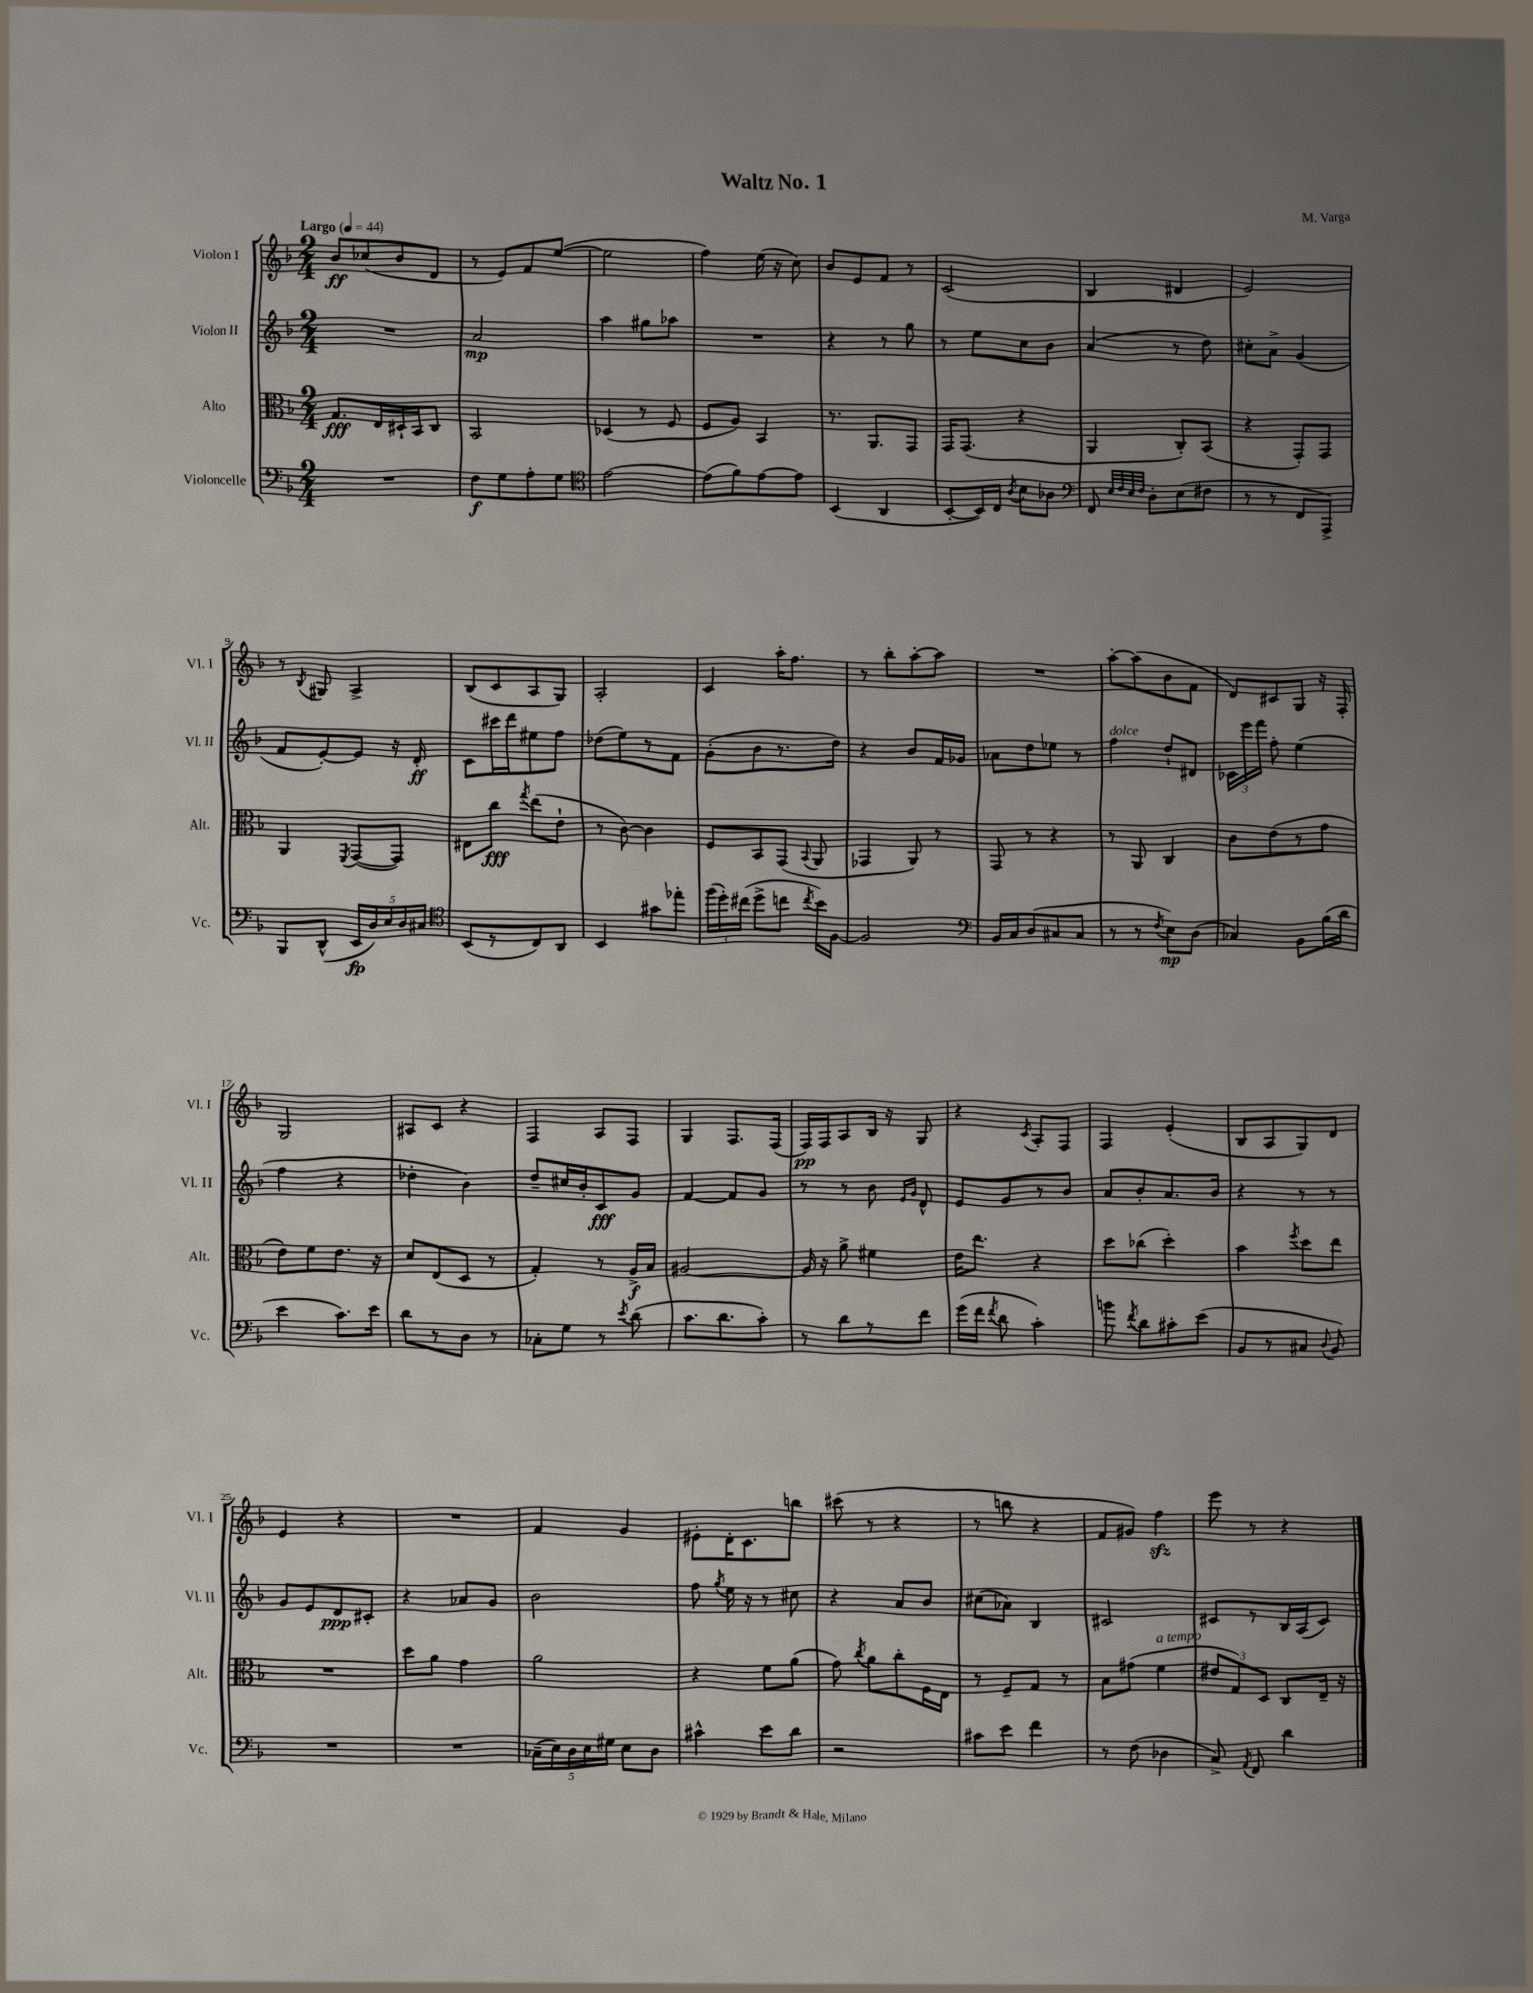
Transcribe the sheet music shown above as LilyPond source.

\header { title = "Waltz No. 1" composer = "M. Varga" }
<<
\new StaffGroup <<
\new Staff = "s0" \with { instrumentName = "Violon I" shortInstrumentName = "Vl. I" } {
    \clef treble \key f \major \numericTimeSignature \time 2/4 \tempo "Largo" 4 = 44
    \autoBeamOff bes'8[\ff ces''8( bes'8 d'8] |
    r8 e'8[) f'8 e''8]~( |
    e''2 |
    f''4) e''16( r16 c''8) |
    bes'8[ e'8 f'8] r8 |
    c'2( |
    bes4 dis'4 |
    e'2) |
    r8 \acciaccatura { bes8 } gis8 a4-> |
    bes8[( c'8 a8 g8]) |
    a2-. |
    c'4 a''16[-. f''8.] |
    r8 bes''8[-. a''8~-. a''8] |
    R2 |
    a''8[~-. a''8( bes'8 f'8] |
    d'8[) cis'8 g8] r16 f16-. |
    g2 |
    ais8[ c'8] r4 |
    f4 a8[ f8] |
    g4 f8.[ f16]( |
    f16[\pp) f16 a8 bes16] r16 g8 |
    r4 \acciaccatura { c'8 } a8[-. f8] |
    f4 e'4-.( |
    bes8[ a8 g8) d'8] |
    e'4 r4 |
    R2 |
    f'4 g'4 |
    eis'8[-. d'16-. c'8. b''8] |
    cis'''8( r8 r4 |
    r8 b''8 r4 |
    f'8[ gis'8]) f''4\sfz |
    e'''8 r8 r4 \bar "|." |
}
\new Staff = "s1" \with { instrumentName = "Violon II" shortInstrumentName = "Vl. II" } {
    \clef treble \key f \major \numericTimeSignature \time 2/4
    \autoBeamOff R2 |
    a'2\mp |
    a''4 gis''8[ aes''8] |
    R2 |
    r4 r8 g''8 |
    r8 e''8[ c''8 bes'8] |
    a'4( r8 d''8) |
    cis''8[-. a'8]-> g'4( |
    f'8[ e'8~-.) e'8] r16 d'16-.\ff |
    c'8[ cis'''16 d'''16 eis''8 f''8] |
    des''8[( e''8) r8 f'8] |
    g'8[-.( bes'8 r8. d''16]) |
    r4 bes'8[ f'16 ges'16] |
    aes'8[ d''8 ees''8] r8 |
    f''4^\markup { \italic "dolce" } d''8[-! dis'8] |
    \tuplet 3/2 { ces'16[ e'''16 f'''16] } f''8-. e''4( |
    f''4 r4 |
    des''4-. bes'4) |
    d''8[-- cis''16 bes'16-. c'8\fff g'8] |
    f'4~ f'8[ g'8] |
    r8 r8 bes'8 \grace { e'16[ g'16] } d'8-^ |
    e'8[ g'8 r8 bes'8] |
    a'8[ bes'8-. a'8. bes'16] |
    r4 r8 r8 |
    g'8[ e'8 d'8\ppp cis'8]-. |
    r4 aes'8[ g'8] |
    bes'2 |
    f''8 \acciaccatura { g''8 } e''16 r16 r8 cis''8 |
    r4 a'8[ bes'8] |
    cis''8[( aes'8]) bes4 |
    cis'2 |
    cis'8[ r8 bes16 a16( cis'8]) \bar "|." |
}
\new Staff = "s2" \with { instrumentName = "Alto" shortInstrumentName = "Alt." } {
    \clef alto \key f \major \numericTimeSignature \time 2/4
    \autoBeamOff g8.[\fff e16 dis16-! bes,16 c8] |
    bes,2 |
    des4( r8 f8 |
    f8[ a8]) bes,4 |
    r8. a,8.[ g,8] |
    g,16[ g,8.]( r4 |
    a,4 c8[-.) bes,8]( |
    r4 g,8[-.) g,8] |
    a,4 \acciaccatura { f,8 } g,8[~( g,8]) |
    eis8[ c''8]\fff \acciaccatura { g''8 } e''8[( e'8]-! |
    r8 c'8~) c'4 |
    f8[ bes,8 g,8]( \appoggiatura { bes,8 } a,8 |
    ges,4 a,8) r8 |
    g,8 r8 r4 |
    r8 a,8 c4 |
    c'8[ e'8( r8 g'8] |
    e'8[) f'8 e'8.] r16 |
    d'8[ e8( d8] r8 |
    g4-.) r8 a16[->\f bes16] |
    ais2~ |
    ais16 r16 a'8-> fis'4 |
    e'16[ e''8.] r4 |
    d''8[ ces''8]( d''4-.) |
    bes'4 \acciaccatura { f''8 } d''8[ e''8] |
    R2 |
    d''8[ a'8] g'4 |
    a'2 |
    r4 f'8[ a'8]( |
    g'8) \acciaccatura { c''8 } a'8[ c''8-. f16 e16] |
    r8 f8[-- g8] r8 |
    bes8[ gis'8]( f'4^\markup { \italic "a tempo" } |
    \tuplet 3/2 { eis'8[ g8) d8] } c8[ e16]-- r16 \bar "|." |
}
\new Staff = "s3" \with { instrumentName = "Violoncelle" shortInstrumentName = "Vc." } {
    \clef bass \key f \major \numericTimeSignature \time 2/4
    \autoBeamOff R2 |
    f8[\f g8 a8-. g8] |
    \clef tenor e'2~ |
    e'8[( f'8) e'8~ e'8] |
    bes,4( a,4 |
    bes,8[~-. bes,16) c16] \acciaccatura { a8 } bes8[ aes8] |
    \clef bass f,8 \grace { e32[ f32 e32 f32] } d8[-. e8( fis8] |
    r8 r8 f,8[ a,,8]->) |
    bes,,8[ d,8]-^( \tuplet 5/4 { e,16[\fp d16) e16 d16 cis16] } |
    \clef tenor bes,8[( r8 c8) a,8] |
    bes,4 gis'8[ ees''8]-. |
    \tuplet 3/2 { f''16[( d''16-.) cis''16]( } d''8[-> c''8] \acciaccatura { c''8 } bes'16[) f16]~ |
    f2 |
    \clef bass bes,16[ c16 d8( cis8 cis8] |
    r8 r8 \acciaccatura { f8 } e8[\mp) d8]( |
    ces4) bes,8[ bes16( d'16] |
    e'4 c'8.[) e'16] |
    d'8[ r8 d8] r8 |
    ces8[-. g8] r8 \acciaccatura { e'8 } d'8( |
    c'8.[ d'8. c'8]-.) |
    r8 d'8[ r8 f'8] |
    g'16[( f'16] \acciaccatura { f'8 } d'8 c'4-.) |
    b'8 \acciaccatura { f'8 } d'8[ cis'8-. e'8]( |
    bes,8[ r8 cis8] \appoggiatura { d8 } bes,8) |
    R2 |
    R2 |
    \tuplet 5/4 { ces16[--( e16) d16 e16 gis16] } e8[ d8] |
    cis'4-^ e'8[ d'8] |
    r2 |
    cis'8[ e'8] f'4 |
    r8 f8( des4 |
    c8->) \acciaccatura { a,8 } f,8 d'4 \bar "|." |
}
>>
>>
